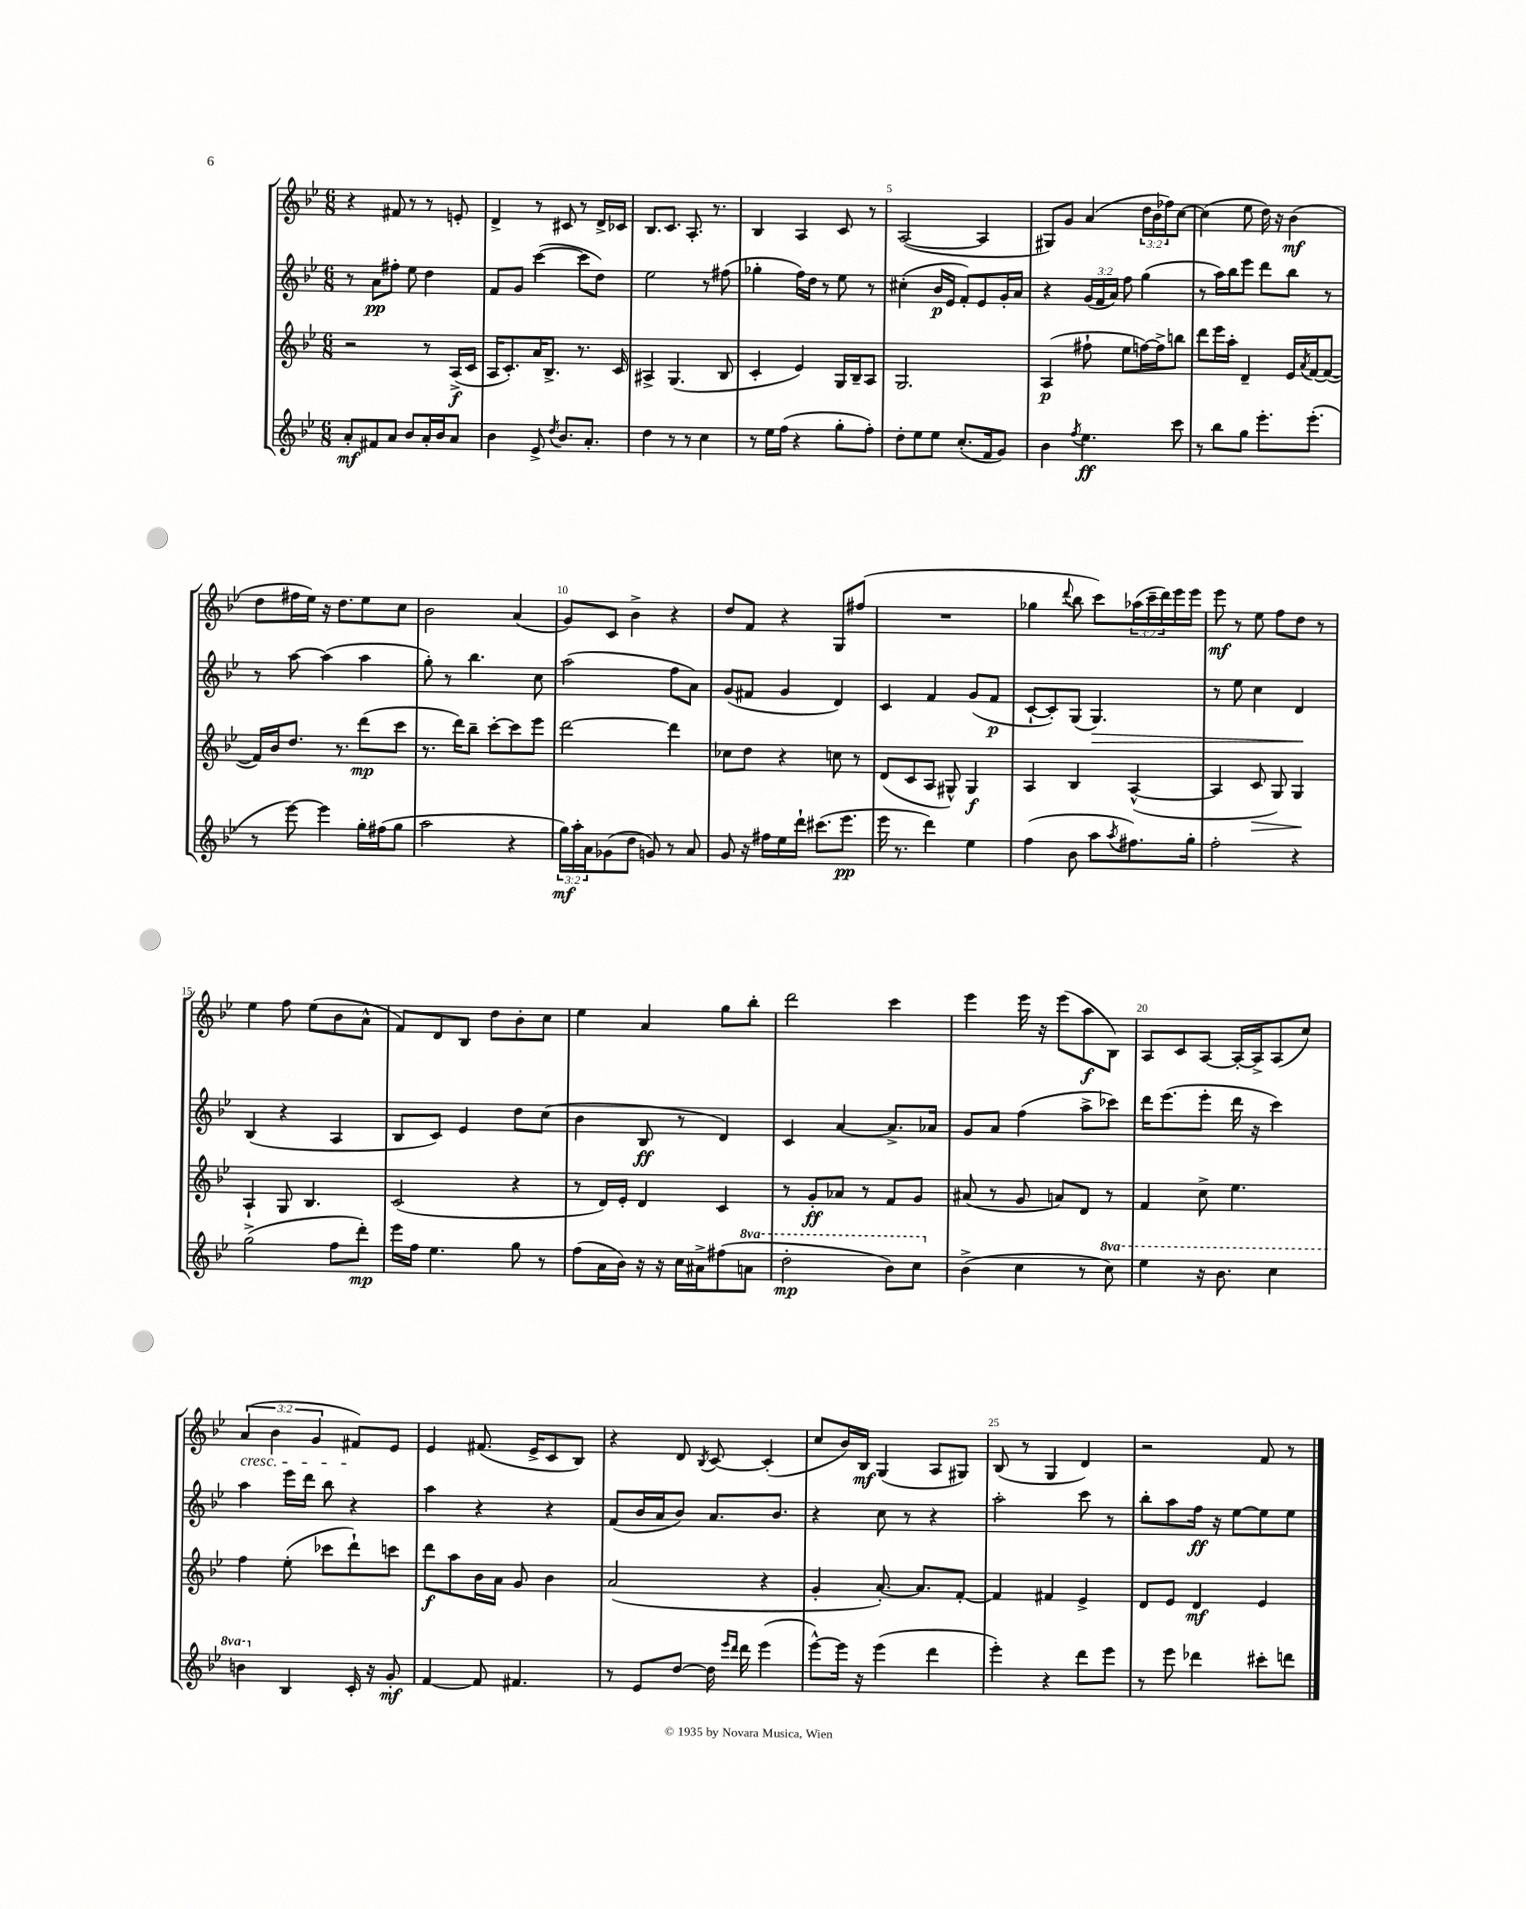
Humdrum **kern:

**kern	**dynam	**kern	**dynam	**kern	**dynam	**kern	**dynam
*part4	*part4	*part3	*part3	*part2	*part2	*part1	*part1
*staff4	*staff4	*staff3	*staff3	*staff2	*staff2	*staff1	*staff1
*clefG2	*	*clefG2	*	*clefG2	*	*clefG2	*
*k[b-e-]	*	*k[b-e-]	*	*k[b-e-]	*	*k[b-e-]	*
*M6/8	*	*M6/8	*	*M6/8	*	*M6/8	*
=1	=1	=1	=1	=1	=1	=1	=1
8a'/L	mf	2r	.	8r	.	4r	.
8f#X/	.	.	.	8a\L	pp	.	.
8a/J	.	.	.	8ff#X'\J	.	8f#X/	.
8b-/L	.	.	.	8ee-\	.	8r	.
16a'/L	.	8r	.	4dd\	.	8r	.
16b-/J	.	.	.	.	.	.	.
8a/J	.	(16A^/LL	f	.	.	8en'/	.
.	.	16c/JJ	.	.	.	.	.
=2	=2	=2	=2	=2	=2	=2	=2
4b-\	.	16A/KL	.	8f/L	.	4d^/	.
.	.	8.c'/)	.	.	.	.	.
.	.	.	.	8g/J	.	.	.
8e-^/	.	16a/K	.	([4ccc\	.	8r	.
.	.	8.B-^/J	.	.	.	.	.
8qdd/	.	.	.	.	.	.	.
8.b-/L	.	.	.	.	.	8c#X/	.
.	.	8.r	.	8ccc\L]	.	8r	.
8.a'/J	.	.	.	.	.	.	.
.	.	.	.	8dd\J)	.	16d^/LL	.
.	.	16c/	.	.	.	16c-X/JJ	.
=3	=3	=3	=3	=3	=3	=3	=3
4dd\	.	4A#X^/	.	2ee-\	.	8.B-/L	.
.	.	.	.	.	.	8.c/J	.
8r	.	(4.G/	.	.	.	.	.
8r	.	.	.	.	.	8.A'/	.
4cc\	.	.	.	8r	.	.	.
.	.	.	.	.	.	8.r	.
.	.	8B-/	.	(8ff#X\	.	.	.
=4	=4	=4	=4	=4	=4	=4	=4
8r	.	4c'/	.	4gg-X'\	.	4B-/	.
16ee-\LL	.	.	.	.	.	.	.
(16ff\JJ	.	.	.	.	.	.	.
4r	.	4e-/)	.	16ff\LL)	.	4A/	.
.	.	.	.	16dd\JJ	.	.	.
.	.	.	.	8r	.	.	.
8gg'\L	.	16G/LL	.	8ee-\	.	8c/	.
.	.	16B-~/J	.	.	.	.	.
8ff'\J)	.	8A/J	.	8r	.	8r	.
=5	=5	=5	=5	=5	=5	=5	=5
8dd'\L	.	2.G/	.	(4cc#X'\	.	([2A/	.
8ee-\	.	.	.	.	.	.	.
8ee-\J	.	.	.	16b-/LL	p	.	.
.	.	.	.	16e-/JJ	.	.	.
(8.cc'/L	.	.	.	8f'/L)	.	.	.
.	.	.	.	8e-/	.	4A/]	.
16f/k	.	.	.	.	.	.	.
8g/J)	.	.	.	16g'/L	.	.	.
.	.	.	.	16a/JJ	.	.	.
=6	=6	=6	=6	=6	=6	=6	=6
4b-\	.	(4A/	p	4r	.	8G#X/L)	.
.	.	.	.	.	.	8g/J	.
8qff/	.	.	.	.	.	.	.
4.ee-\	ff	8ff#X`\	.	(24g/LL	.	(4a/	.
.	.	.	.	24f/	.	.	.
.	.	.	.	24a/JJ)	.	.	.
.	.	8ee-\L	.	8ff\	.	.	.
.	.	[16ffn\L)	.	(4gg\	.	24dd\LL	.
.	.	.	.	.	.	24b-\	.
.	.	16ff^\J]	.	.	.	.	.
.	.	.	.	.	.	24ff-X\J)	.
8ccc\	.	8bbn\J	.	.	.	[8cc\J	.
=7	=7	=7	=7	=7	=7	=7	=7
8r	.	8ddd\L	.	8r	.	(4cc\]	.
8bb-\L	.	16eee-\L	.	16aa\LL)	.	.	.
.	.	16aa'\JJ	.	16bb-\J	.	.	.
8gg\J	.	4d~/	.	8eee-\J	.	8ee-\	.
8.eee-'\L	.	.	.	8ddd\L	.	16dd\)	.
.	.	.	.	.	.	16r	.
.	.	16e-/LL	.	8bb-\J	.	(4b-\	mf
.	.	8qa/	.	.	.	.	.
(8.eee-'\J	.	[16f/J	.	.	.	.	.
.	.	(8f/J_	.	8r	.	.	.
!!LO:LB:g=z
=8	=8	=8	=8	=8	=8	=8	=8
8r	.	16f/LL])	.	8r	.	8dd\L	.
.	.	16b-/J	.	.	.	.	.
[8eee-\)	.	8.dd/J	.	[8aa\	.	16ff#X\L	.
.	.	.	.	.	.	16ee-\JJ)	.
4eee-\]	.	.	.	(4aa\]	.	16r	.
.	.	8.r	.	.	.	8.dd\L	.
16gg'\LL	.	(8ddd\L	mp	4aa\	.	8ee-\	.
(16ff#X\J	.	.	.	.	.	.	.
8gg\J	.	8ccc\J	.	.	.	8cc\J	.
=9	=9	=9	=9	=9	=9	=9	=9
2aa\	.	8.r	.	8gg'\)	.	2b-\	.
.	.	.	.	8r	.	.	.
.	.	16ddd\KL)	.	.	.	.	.
.	.	8bb-~\J	.	4.bb-\	.	.	.
.	.	[8ccc'\L	.	.	.	.	.
4r	.	8ccc\]	.	.	.	(4a/	.
.	.	8eee-\J	.	8cc\	.	.	.
=10	=10	=10	=10	=10	=10	=10	=10
24gg\LL)	mf	[2ddd\	.	(2aa\	.	8g/L)	.
24aa'\	.	.	.	.	.	.	.
24a\J	.	.	.	.	.	.	.
(8g-X\	.	.	.	.	.	8c/J	.
8dd\J	.	.	.	.	.	4b-^\	.
8gn/)	.	.	.	.	.	.	.
8r	.	4ddd\]	.	8ff\L	.	4r	.
8a/	.	.	.	8a\J)	.	.	.
=11	=11	=11	=11	=11	=11	=11	=11
8g/	.	8cc-X\L	.	(8g/L	.	8dd/L	.
16r	.	8dd\J	.	8f#X/J	.	8f/J	.
16ff#X\LL	.	.	.	.	.	.	.
16ee-\	.	4r	.	4g/	.	4r	.
16ddd`\JJ	.	.	.	.	.	.	.
(8.ccc#X\L	.	.	.	.	.	.	.
.	.	8ccn\	.	4d/)	.	8G/L	.
8.eee-\J	pp	.	.	.	.	.	.
.	.	8r	.	.	.	(8ff#X/J	.
=12	=12	=12	=12	=12	=12	=12	=12
16eee-\	.	(8d/L	.	4c/	.	2.r	.
8.r	.	.	.	.	.	.	.
.	.	8c/	.	.	.	.	.
4ddd\)	.	8A/J	.	4f/	.	.	.
.	.	8G#X^^/)	.	.	.	.	.
4ee-\	.	4G#/	f	(8g/L	.	.	.
.	.	.	.	8f/J	p	.	.
=13	=13	=13	=13	=13	=13	=13	=13
(4ff\	.	4A/	.	[8c`/L	.	4gg-X\	.
.	.	.	.	8c'/])	.	.	.
.	.	.	.	.	.	8qqddd/	.
8b-\	.	4B-/	.	(8G/J	.	8bb-\	.
!	!	!	!	!	!LO:HP:b	!	!
8aa\L	.	.	.	4.G/)	>	8ccc\L)	.
8qaa/	.	.	.	.	.	.	.
8.ff#X\)	.	([4A^^/	.	.	.	(24aa-X\L	.
.	.	.	.	.	.	24ccc~\	.
.	.	.	.	.	.	24ddd\)	.
.	.	.	.	.	.	16eee-\	.
16gg'\Jk	.	.	.	.	.	16eee-\JJ	.
=14	=14	=14	=14	=14	=14	=14	=14
2ff'\	.	4A/]	.	8r	.	8eee-\	mf
.	.	.	.	8ee-\	.	8r	.
!	!	!	!LO:HP:b	!	!	!	!
.	.	8c/	>	4cc\	.	8ee-\	.
.	.	8G/)	.	.	.	8ff\L	.
4r	.	4G/	.	4d/	.	8dd\J	.
.	.	.	.	.	.	8r	.
.	.	.	]	.	]	.	.
!!LO:LB:g=z
=15	=15	=15	=15	=15	=15	=15	=15
(2gg^\	.	4A`/	.	(4B-/	.	4ee-\	.
.	.	8G/	.	4r	.	8ff\	.
.	.	4.B-/	.	.	.	(8ee-\L	.
8ff\L	.	.	.	4A/	.	8b-\	.
8ddd'\J)	mp	.	.	.	.	8a^^\J	.
=16	=16	=16	=16	=16	=16	=16	=16
16eee-\LL	.	(2c/	.	8B-/L	.	8f/L)	.
16ff\JJ	.	.	.	.	.	.	.
4.ee-\	.	.	.	8c/J)	.	8d/	.
.	.	.	.	4e-/	.	8B-/J	.
.	.	.	.	.	.	8dd\L	.
8gg\	.	4r	.	8dd\L	.	8b-'\	.
8r	.	.	.	(8cc\J	.	8cc\J	.
=17	=17	=17	=17	=17	=17	=17	=17
(8ff\L	.	8r	.	4b-\	.	4ee-\	.
16a\L	.	16d/LL)	.	.	.	.	.
16b-\JJ)	.	16e-'/JJ	.	.	.	.	.
16r	.	4d/	.	8B-/	ff	4a/	.
16r	.	.	.	.	.	.	.
16cc\LL	.	.	.	8r	.	.	.
16a#X^\J	.	.	.	.	.	.	.
(8ff#X\	.	4c/	.	4d/)	.	8gg\L	.
*8va	*	*	*	*	*	*	*
8aan\J	.	.	.	.	.	8bb-'\J	.
=18	=18	=18	=18	=18	=18	=18	=18
2ddd'\	mp	8r	.	4c/	.	2ddd\	.
.	.	8g'/L	ff	.	.	.	.
.	.	8a-X/J	.	[4a/	.	.	.
.	.	8r	.	.	.	.	.
8bb-\L)	.	8f/L	.	8.a^/L]	.	4ccc\	.
8ccc\J	.	8g/J	.	.	.	.	.
.	.	.	.	16a-X/Jk	.	.	.
=19	=19	=19	=19	=19	=19	=19	=19
*X8va	*	*	*	*	*	*	*
(4b-^\	.	(8a#X/	.	8g/L	.	4eee-\	.
.	.	8r	.	8a/J	.	.	.
4cc\	.	8g/	.	(4ff\	.	16eee-\	.
.	.	.	.	.	.	16r	.
.	.	8an/L)	.	.	.	(8eee-\L	.
8r	.	8d/J	.	8aa^\L	.	8aa\	f
*8va	*	*	*	*	*	*	*
8ccc\)	.	8r	.	8ccc-X\J)	.	8B-\J)	.
=20	=20	=20	=20	=20	=20	=20	=20
4eee-\	.	4f/	.	16ddd\KL	.	8A/L	.
.	.	.	.	(8.eee-\	.	.	.
.	.	.	.	.	.	8c/	.
16r	.	8cc^\	.	8eee-'\J	.	[8A/J	.
8.bb-\	.	.	.	.	.	.	.
.	.	4.ee-\	.	16ddd\	.	16A'/LL_	.
.	.	.	.	16r	.	16A^/J]	.
4ccc\	.	.	.	4ccc\)	.	(8A/	.
.	.	.	.	.	.	8cc/J)	.
!!LO:LB:g=z
=21	=21	=21	=21	=21	=21	=21	=21
!	!	!	!	!	!	!LO:TX:b:i:t=cresc.	!
4bbn\	.	4ff\	.	4aa\	.	(6a/	.
.	.	.	.	.	.	6b-\	.
*X8va	*	*	*	*	*	*	*
4B-/	.	(8ee-'\	.	16eee-\LL	.	.	.
.	.	.	.	16ddd\JJ	.	.	.
.	.	.	.	.	.	6g/	.
.	.	8ccc-X\L	.	8bb-\	.	.	.
16c'/	.	8ddd`\)	.	4r	.	8f#X/L)	.
16r	.	.	.	.	.	.	.
8g'/	mf	8cccn\J	.	.	.	8e-/J	.
=22	=22	=22	=22	=22	=22	=22	=22
[4f/	.	8ddd\L	f	4aa\	.	4e-/	.
.	.	8aa\	.	.	.	.	.
8f/]	.	16b-\L	.	4r	.	(8.f#X/	.
.	.	16a\JJ	.	.	.	.	.
4.f#X/	.	8g/	.	.	.	.	.
.	.	.	.	.	.	16e-^/KL	.
.	.	4b-\	.	4r	.	8c/	.
.	.	.	.	.	.	8B-/J)	.
=23	=23	=23	=23	=23	=23	=23	=23
8r	.	(2a/	.	(8f/L	.	4r	.
8e-/L	.	.	.	16b-/L	.	.	.
.	.	.	.	16a/J	.	.	.
[8dd/J	.	.	.	8b-/J)	.	8d/	.
.	.	.	.	.	.	8qB-/	.
16dd\]	.	.	.	8.a/L	.	[8c/	.
16qqeee-/LL	.	.	.	.	.	.	.
16qqddd/JJ	.	.	.	.	.	.	.
16ddd\	.	.	.	.	.	.	.
(4eee-\	.	4r	.	.	.	(4c'/]	.
.	.	.	.	8.b-/J	.	.	.
=24	=24	=24	=24	=24	=24	=24	=24
[8eee-^^\L)	.	4g'/	.	4r	.	8cc/L	.
16eee-\Jk]	.	.	.	.	.	16b-/L)	.
16r	.	.	.	.	.	16B-/JJ	mf
(4eee-\	.	[8.a'/)	.	8cc\	.	(4G/	.
.	.	.	.	8r	.	.	.
.	.	8.a/L]	.	.	.	.	.
4ddd\	.	.	.	4r	.	8A/L	.
.	.	[8f'/J	.	.	.	8G#X/J)	.
=25	=25	=25	=25	=25	=25	=25	=25
4eee-'\)	.	4f/]	.	2aa'\	.	(8B-/	.
.	.	.	.	.	.	8r	.
4r	.	4f#X/	.	.	.	4G/	.
8ddd\L	.	4e-^/	.	8ccc\	.	4d/)	.
8eee-\J	.	.	.	8r	.	.	.
=26	=26	=26	=26	=26	=26	=26	=26
8r	.	8d/L	.	8bb-'\L	.	2r	.
8eee-\	.	8e-/J	.	8aa\	.	.	.
4ddd-X\	.	4d/	mf	16ff\Jk	ff	.	.
.	.	.	.	16r	.	.	.
.	.	.	.	[8ee-\L	.	.	.
8ccc#X'\L	.	4e-/	.	8ee-\]	.	8f/	.
8dddn\J	.	.	.	8ee-\J	.	8r	.
==	==	==	==	==	==	==	==
*-	*-	*-	*-	*-	*-	*-	*-
